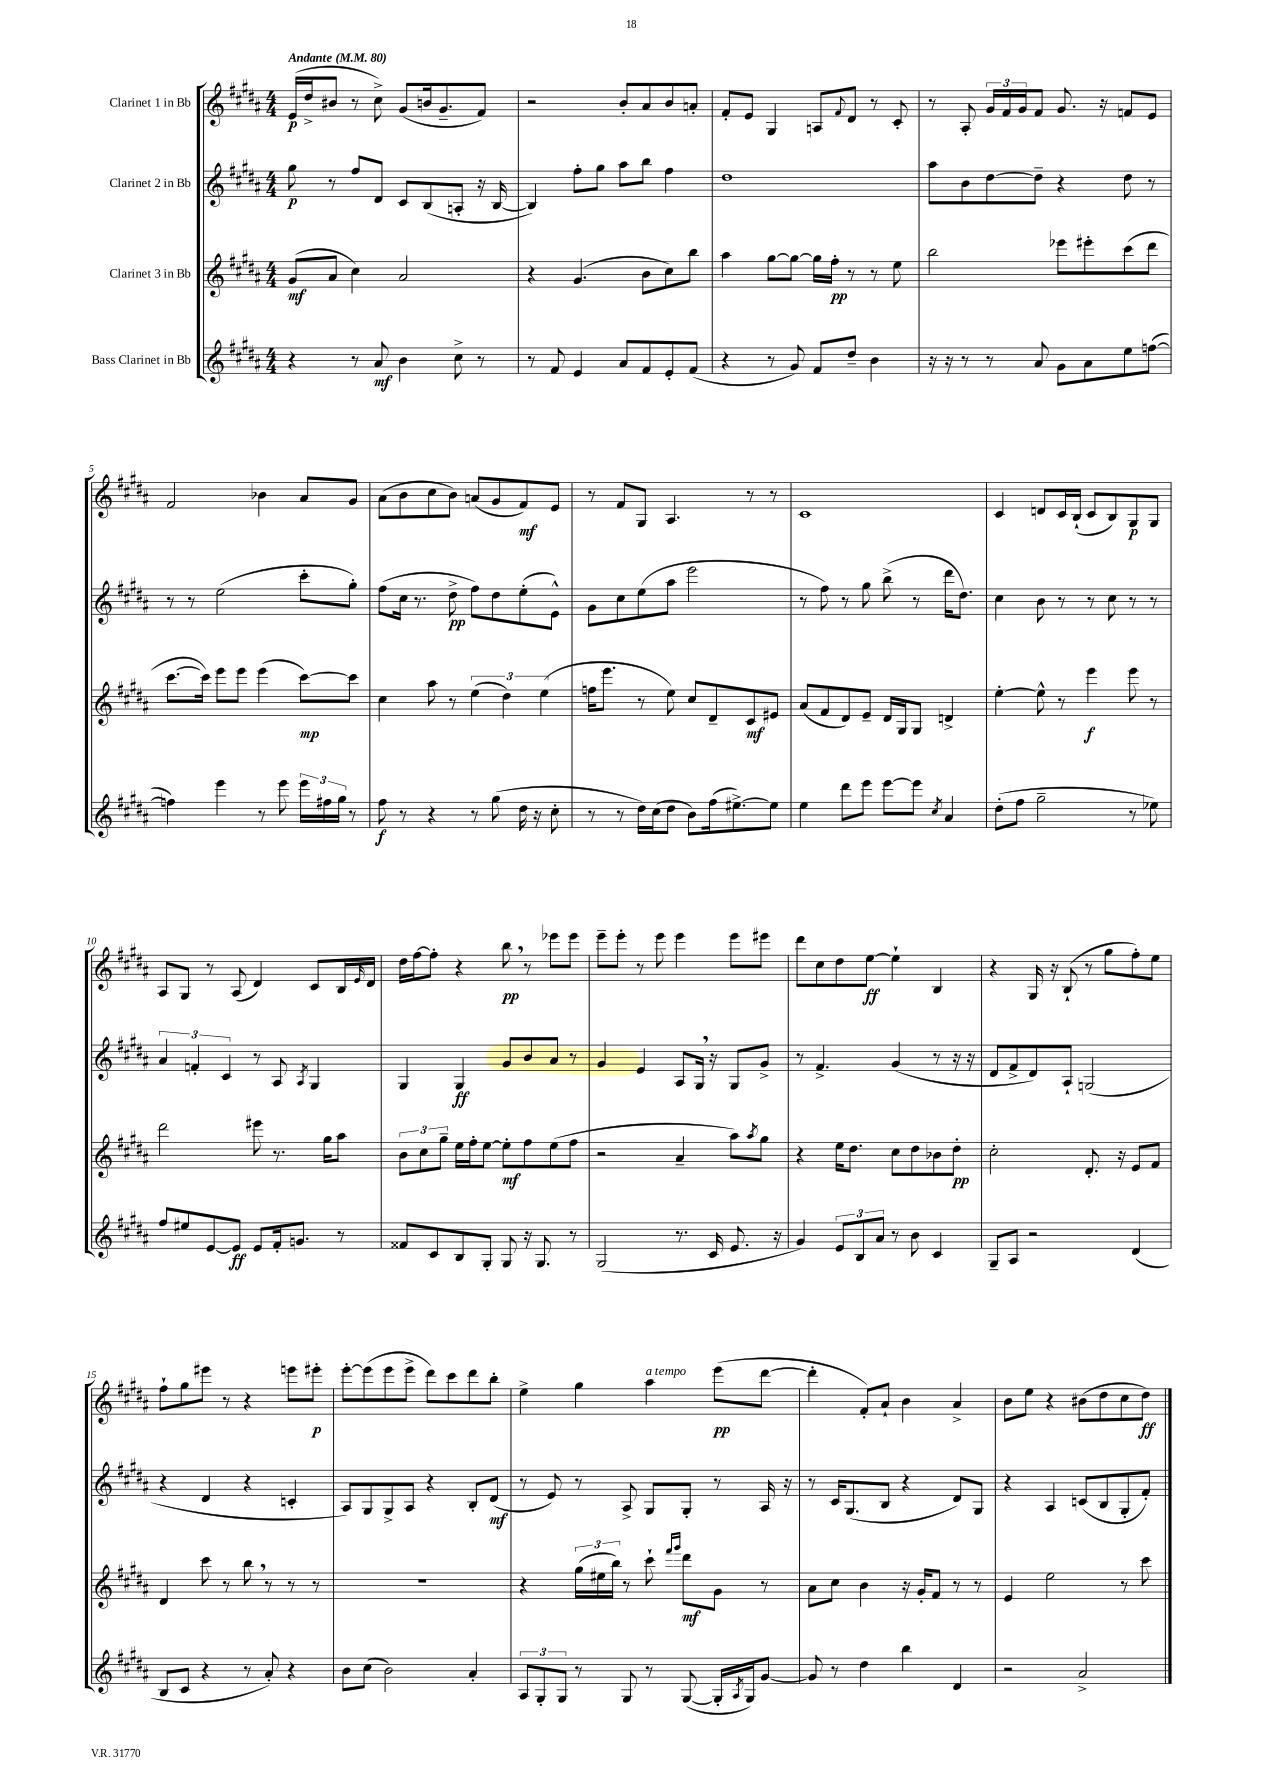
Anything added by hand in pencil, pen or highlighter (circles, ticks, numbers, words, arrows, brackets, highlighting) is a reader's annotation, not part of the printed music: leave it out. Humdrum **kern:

**kern	**dynam	**kern	**dynam	**kern	**dynam	**kern	**dynam
*part4	*part4	*part3	*part3	*part2	*part2	*part1	*part1
*staff4	*staff4	*staff3	*staff3	*staff2	*staff2	*staff1	*staff1
*I"Bass Clarinet in Bb	*	*I"Clarinet 3 in Bb	*	*I"Clarinet 2 in Bb	*	*I"Clarinet 1 in Bb	*
*clefG2	*	*clefG2	*	*clefG2	*	*clefG2	*
*k[f#c#g#d#a#]	*	*k[f#c#g#d#a#]	*	*k[f#c#g#d#a#]	*	*k[f#c#g#d#a#]	*
*M4/4	*	*M4/4	*	*M4/4	*	*M4/4	*
*MM80	*	*MM80	*	*MM80	*	*MM80	*
=1	=1	=1	=1	=1	=1	=1	=1
!	!	!	!	!	!	!LO:TX:a:B:t=Andante	!
4r	.	(8g#/L	mf	8gg#\	p	(16e/LL	p
.	.	.	.	.	.	16dd#^/J	.
.	.	8a#/J	.	8r	.	8b#X/J	.
8r	.	4cc#\)	.	8ff#/L	.	8r	.
8a#/	mf	.	.	8d#/J	.	8cc#^\)	.
4b\	.	2a#/	.	8c#/L	.	(8g#/L	.
.	.	.	.	(8B/	.	16bn/k	.
.	.	.	.	.	.	8.g#~/	.
8cc#^\	.	.	.	8An'/J	.	.	.
8r	.	.	.	16r	.	8f#/J)	.
.	.	.	.	[16B/	.	.	.
=2	=2	=2	=2	=2	=2	=2	=2
8r	.	4r	.	4B/])	.	2r	.
8f#/	.	.	.	.	.	.	.
4e/	.	(4.g#/	.	8ff#'\L	.	.	.
.	.	.	.	8gg#\J	.	.	.
8a#/L	.	.	.	8aa#\L	.	8b'/L	.
8f#/	.	8b\L	.	8bb\J	.	8a#/	.
8e'/	.	8cc#\)	.	4ff#\	.	8b/	.
(8f#/J	.	8bb\J	.	.	.	8an'/J	.
=3	=3	=3	=3	=3	=3	=3	=3
4r	.	4aa#\	.	1dd#	.	8f#'/L	.
.	.	.	.	.	.	8e/J	.
8r	.	[8gg#\L	.	.	.	4G#/	.
8g#/)	.	8gg#\J_	.	.	.	.	.
8f#/L	.	16gg#\LL]	.	.	.	8An/L	.
.	.	16ff#'\JJ	pp	.	.	.	.
.	.	.	.	.	.	8qqf#/	.
8dd#~/J	.	8r	.	.	.	8d#/J	.
4b\	.	8r	.	.	.	8r	.
.	.	8ee\	.	.	.	8c#'/	.
=4	=4	=4	=4	=4	=4	=4	=4
16r	.	2bb\	.	8aa#\L	.	8r	.
16r	.	.	.	.	.	.	.
8r	.	.	.	8b\	.	8A#'/	.
8r	.	.	.	[8dd#\	.	24g#/LL	.
.	.	.	.	.	.	24f#/	.
.	.	.	.	.	.	24g#/J	.
8a#/	.	.	.	8dd#~\J]	.	8f#/J	.
8g#\L	.	8eee-X\L	.	4r	.	8.g#/	.
8a#\	.	8eee#X'\	.	.	.	.	.
.	.	.	.	.	.	16r	.
8ee\	.	(8ccc#\	.	8dd#\	.	8fn/L	.
([8ffn\J	.	8ddd#\J	.	8r	.	8e/J	.
!!LO:LB:g=z
=5	=5	=5	=5	=5	=5	=5	=5
4ffn\])	.	[8.ccc#\L	.	8r	.	2f#/	.
.	.	.	.	8r	.	.	.
.	.	16ccc#\Jk])	.	.	.	.	.
4eee\	.	8eee\L	.	(2ee\	.	.	.
.	.	8eee\J	.	.	.	.	.
8r	.	(4eee\	.	.	.	4b-X\	.
8eee\	.	.	.	.	.	.	.
24eee\LL	.	[8ccc#\L)	mp	8ccc#'\L	.	8a#/L	.
24ff#X\	.	.	.	.	.	.	.
24gg#\JJ	.	.	.	.	.	.	.
8r	.	8ccc#\J]	.	8gg#'\J)	.	8g#/J	.
=6	=6	=6	=6	=6	=6	=6	=6
8ff#\	f	4cc#\	.	(8ff#\L	.	(8a#\L	.
8r	.	.	.	16cc#\Jk	.	8b\	.
.	.	.	.	8.r	.	.	.
4r	.	8aa#\	.	.	.	8cc#\	.
.	.	8r	.	8dd#^\	pp	8b\J)	.
8r	.	(6ee\	.	8ff#\L)	.	(8an/L	.
(8gg#\	.	.	.	8dd#\	.	8g#/	.
.	.	6dd#\)	.	.	.	.	.
16dd#\	.	.	.	(8ee'\	.	8f#/)	mf
16r	.	.	.	.	.	.	.
.	.	(6ee\	.	.	.	.	.
8cc#'\	.	.	.	8e^^\J)	.	8e/J	.
=7	=7	=7	=7	=7	=7	=7	=7
8r	.	16ffn\KL	.	8g#\L	.	8r	.
.	.	8.eee\J	.	.	.	.	.
8r	.	.	.	8cc#\	.	8f#/L	.
16dd#\LL)	.	8r	.	(8ee\	.	8G#/J	.
(16cc#\J	.	.	.	.	.	.	.
8dd#\J	.	8ee\)	.	8aa#\J	.	4.A#/	.
8b\L)	.	8cc#/L	.	2eee\	.	.	.
(16ff#\k	.	8d#~/	.	.	.	.	.
[8.ee#X^\)	.	.	.	.	.	.	.
.	.	8c#/	mf	.	.	8r	.
8ee#\J]	.	8e#X/J	.	.	.	8r	.
=8	=8	=8	=8	=8	=8	=8	=8
4ee\	.	(8a#/L	.	8r	.	1c#	.
.	.	8f#/	.	8ff#\)	.	.	.
8ddd#\L	.	8d#/)	.	8r	.	.	.
8eee\J	.	8e~/J	.	8gg#\	.	.	.
[8eee\L	.	16d#/LL	.	(8bb^\	.	.	.
.	.	16G#/J	.	.	.	.	.
8eee\J]	.	8G#/J	.	8r	.	.	.
8qcc#/	.	.	.	.	.	.	.
4a#/	.	4dn^/	.	16ddd#\KL	.	.	.
.	.	.	.	8.dd#\J)	.	.	.
=9	=9	=9	=9	=9	=9	=9	=9
(8dd#'\L	.	[4ee'\	.	4cc#\	.	4c#/	.
8ff#\J	.	.	.	.	.	.	.
2gg#~\	.	8ee^^\]	.	8b\	.	8dn/L	.
.	.	8r	.	8r	.	16c#/L	.
.	.	.	.	.	.	(16B`/JJ	.
.	.	4eee\	f	8r	.	8c#/L	.
.	.	.	.	8cc#\	.	8B/)	.
8r	.	8eee\	.	8r	.	8G#/	p
8ee-X\)	.	8r	.	8r	.	8G#/J	.
!!LO:LB:g=z
=10	=10	=10	=10	=10	=10	=10	=10
8ff#/L	.	2ddd#\	.	6a#/	.	8A#/L	.
8ee#X/	.	.	.	.	.	8G#/J	.
.	.	.	.	6fn'/	.	.	.
[8e/	.	.	.	.	.	8r	.
.	.	.	.	6c#/	.	.	.
8e/J]	ff	.	.	.	.	(8A#/	.
8e/L	.	8eee#X\	.	8r	.	4d#/)	.
16f#'/k	.	8.r	.	8A#/	.	.	.
8.gn/J	.	.	.	.	.	.	.
.	.	.	.	8qA#/	.	.	.
.	.	.	.	4G#/	.	8c#/L	.
.	.	16gg#\KL	.	.	.	.	.
8r	.	8aa#\J	.	.	.	16B/L	.
.	.	.	.	.	.	16qqe/	.
.	.	.	.	.	.	16d#/JJ	.
=11	=11	=11	=11	=11	=11	=11	=11
8f##X/L	.	12b\L	.	4G#/	.	16dd#\LL	.
.	.	.	.	.	.	[16ff#\J	.
.	.	12cc#\	.	.	.	.	.
8c#/	.	.	.	.	.	8ff#'\J]	.
.	.	12gg#~\J	.	.	.	.	.
8B/	.	16ee\LL	.	4G#/	ff	4r	.
.	.	16ff#'\J	.	.	.	.	.
8G#'/J	.	[8ee\J	.	.	.	.	.
8G#/	.	8ee'\L]	mf	8g#/L	.	8bb,\	pp
16r	.	8ff#\	.	8b/	.	8r	.
8.G#/	.	.	.	.	.	.	.
.	.	(8ee\	.	8a#/J	.	8eee-X\L	.
8r	.	8ff#\J	.	8r	.	8eee-\J	.
=12	=12	=12	=12	=12	=12	=12	=12
(2G#/	.	2r	.	4g#/	.	8eee~\L	.
.	.	.	.	.	.	8eee'\J	.
.	.	.	.	4e/	.	8r	.
.	.	.	.	.	.	8eee\	.
8.r	.	4a#~/	.	8A#/L	.	4eee\	.
.	.	.	.	16G#,/Jk	.	.	.
16c#/	.	.	.	16r	.	.	.
8.e/	.	8aa#\L)	.	8G#/L	.	8eee\L	.
.	.	8qaa#/	.	.	.	.	.
.	.	8gg#\J	.	8g#^/J	.	8eee#X\J	.
16r	.	.	.	.	.	.	.
=13	=13	=13	=13	=13	=13	=13	=13
4g#/)	.	4r	.	8r	.	8ddd#\L	.
.	.	.	.	4.f#^/	.	8cc#\	.
12e/L	.	16ee\KL	.	.	.	8dd#\	.
.	.	8.dd#\J	.	.	.	.	.
12B/	.	.	.	.	.	.	.
.	.	.	.	.	.	[8ee\J	ff
12a#/J	.	.	.	.	.	.	.
8r	.	8cc#\L	.	(4g#/	.	4ee`\]	.
8b\	.	8dd#\	.	.	.	.	.
4c#/	.	8b-X\	.	8r	.	4B/	.
.	.	8dd#'\J	pp	16r	.	.	.
.	.	.	.	16r	.	.	.
=14	=14	=14	=14	=14	=14	=14	=14
8G#~/L	.	2cc#'\	.	8d#/L	.	4r	.
8A#/J	.	.	.	8f#^/	.	.	.
2r	.	.	.	8d#/)	.	16G#/	.
.	.	.	.	.	.	16r	.
.	.	.	.	8A#`/J	.	(8B`/	.
.	.	8.d#'/	.	(2Gn/	.	8r	.
.	.	.	.	.	.	8gg#\L	.
.	.	16r	.	.	.	.	.
(4d#/	.	8e/L	.	.	.	8ff#'\)	.
.	.	8f#/J	.	.	.	8ee\J	.
!!LO:LB:g=z
=15	=15	=15	=15	=15	=15	=15	=15
8B/L	.	4d#/	.	4r	.	8ff#`\L	.
8c#/J	.	.	.	.	.	8gg#\	.
4r	.	8ccc#\	.	4d#/	.	8eee#X\J	.
.	.	8r	.	.	.	8r	.
8r	.	8bb,\	.	4r	.	4r	.
8a#'/)	.	8r	.	.	.	.	.
4r	.	8r	.	4cn'/	.	8eeen\L	.
.	.	8r	.	.	.	8eee#X'\J	p
=16	=16	=16	=16	=16	=16	=16	=16
8b\L	.	1r	.	8A#/L)	.	[8eee'\L	.
(8cc#\J	.	.	.	8G#/	.	(8eee\]	.
2b\)	.	.	.	8G#^/	.	8eee\	.
.	.	.	.	8A#/J	.	8eee^\J	.
.	.	.	.	4r	.	8ddd#\L)	.
.	.	.	.	.	.	8ccc#\	.
4a#'/	.	.	.	8B'/L	.	8ddd#\	.
.	.	.	.	(8d#/J	mf	8bb'\J	.
=17	=17	=17	=17	=17	=17	=17	=17
12A#/L	.	4r	.	8r	.	4ee^\	.
12G#'/	.	.	.	.	.	.	.
.	.	.	.	8e/)	.	.	.
12G#/J	.	.	.	.	.	.	.
8r	.	(24gg#\LL	.	8r	.	4gg#\	.
.	.	24ee#X\	.	.	.	.	.
.	.	24bb\JJ)	.	.	.	.	.
8G#/	.	8r	.	8A#^/	.	.	.
!	!	!	!	!	!	!LO:TX:a:i:t=a tempo	!
8r	.	8ccc#`\	.	8G#/L	.	4aa#\	.
.	.	16qqfff#/LL	.	.	.	.	.
.	.	16qqggg#/JJ	.	.	.	.	.
([8G#/	.	8ddd#\L	mf	8G#'/J	.	.	.
16G#'/LL]	.	8g#\J	.	8r	.	(8eee\L	pp
8qA#/	.	.	.	.	.	.	.
16G#/J)	.	.	.	.	.	.	.
[8g#/J	.	8r	.	16A#/	.	[8ddd#\J	.
.	.	.	.	16r	.	.	.
=18	=18	=18	=18	=18	=18	=18	=18
8g#/]	.	8a#\L	.	8r	.	4ddd#'\]	.
8r	.	8cc#\J	.	16c#/KL	.	.	.
.	.	.	.	(8.G#/	.	.	.
4dd#\	.	4b\	.	.	.	8f#'/L)	.
.	.	.	.	8B/J	.	8a#`/J	.
4bb\	.	16r	.	4r	.	4b\	.
.	.	16g#'/KL	.	.	.	.	.
.	.	8f#/J	.	.	.	.	.
4d#/	.	8r	.	8d#/L)	.	4a#^/	.
.	.	8r	.	8G#/J	.	.	.
=19	=19	=19	=19	=19	=19	=19	=19
2r	.	4e/	.	4r	.	8b\L	.
.	.	.	.	.	.	8ee\J	.
.	.	2ee\	.	4A#/	.	4r	.
2a#^/	.	.	.	(8cn/L	.	(8b#X\L	.
.	.	.	.	8B/	.	8dd#\	.
.	.	8r	.	8G#'/	.	8cc#\	.
.	.	8ccc#\	.	8f#'/J)	.	8dd#\J)	ff
==	==	==	==	==	==	==	==
*-	*-	*-	*-	*-	*-	*-	*-
